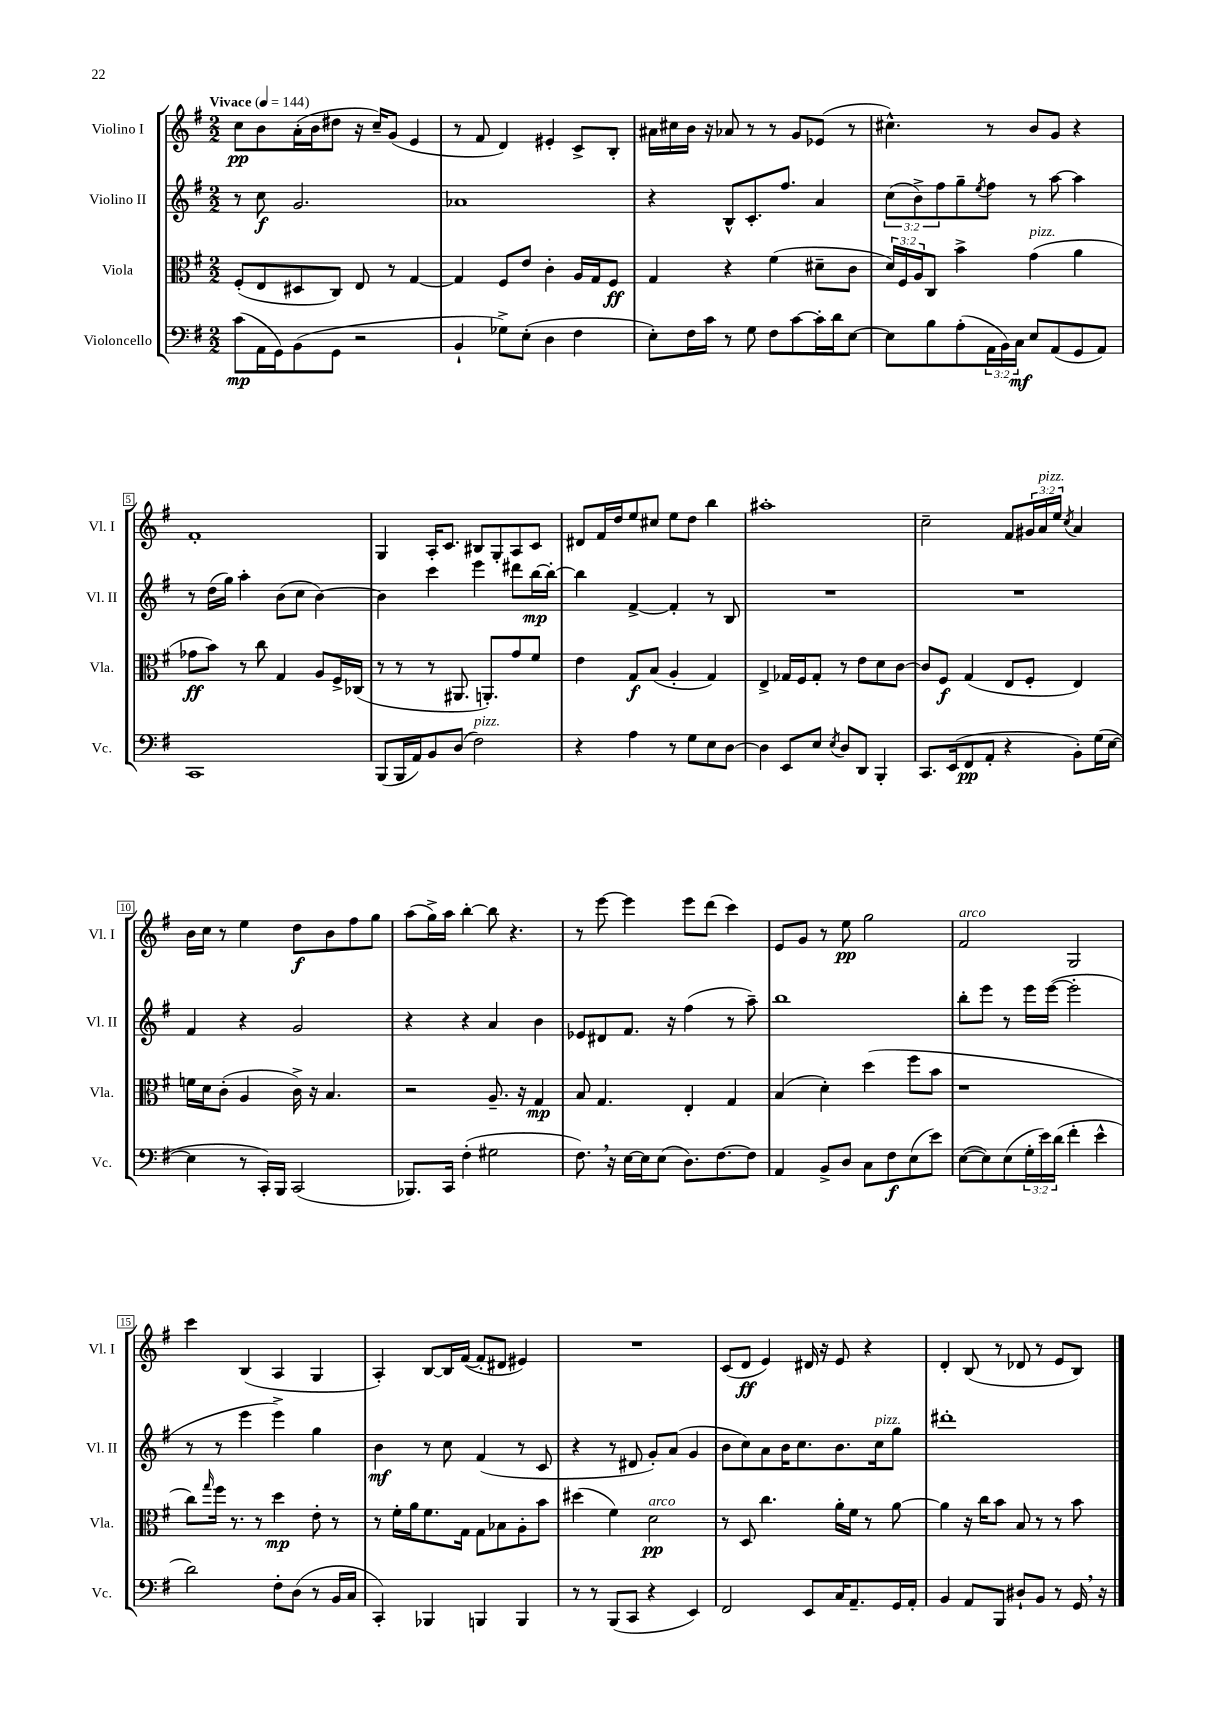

**kern	**kern	**kern	**kern
*staff4	*staff3	*staff2	*staff1
*clefF4	*clefC3	*clefG2	*clefG2
*k[f#]	*k[f#]	*k[f#]	*k[f#]
*M2/2	*M2/2	*M2/2	*M2/2
*MM144	*MM144	*MM144	*MM144
(8c	(8F#'	8r	8cc
16AA	8E	8cc	8b
16GG)	.	.	.
(8BB	8D#	2.g	(16a'
.	.	.	16b
8GG	8C)	.	8dd#
2r	8E	.	16r
.	.	.	16cc~)
.	8r	.	(8g
.	[4G	.	4e
=	=	=	=
4BB`	4G]	1a-	8r
.	.	.	8f#
8G-^)	8F#	.	4d)
(8E'	8e	.	.
4D	4c'	.	4e#'
4F#	16A	.	8c^
.	16G	.	.
.	8F#	.	8B'
=	=	=	=
8E')	4G	4r	16a#
.	.	.	16cc#
16F#	.	.	16b
16c	.	.	16r
8r	4r	8B^^	8a-
8G	.	8.c'	8r
8F#	(4f#	.	8r
.	.	8.ff#	.
[8c	.	.	8g
16c']	8d#~	4a	(8e-
16d	.	.	.
[8E	8c	.	8r
=	=	=	=
8E]	24d)	(12cc	4.cc#^^)
.	24F#	.	.
.	24A	12b^)	.
8B	8C	.	.
.	.	12ff#	.
(8A'	4b^	8gg~	.
.	.	8qee	.
24AA	.	8ff#	8r
24BB)	.	.	.
24C	.	.	.
8E	(4g	8r	8b
(8AA	.	[8aa	8g
8GG	4a	4aa]	4r
8AA)	.	.	.
=	=	=	=
1CC	8g-	8r	1f#'
.	8b)	(16dd	.
.	.	16gg)	.
.	8r	4aa'	.
.	8cc	.	.
.	4G	(8b	.
.	.	8cc	.
.	8A	[4b)	.
.	16F#^	.	.
.	(16C-	.	.
=	=	=	=
(8BBB	8r	4b]	4G
16BBB	8r	.	.
16AA)	.	.	.
8BB	8r	4ccc	16A'
.	.	.	8.c
(8D	8.AA#	.	.
2F#)	.	4eee	8B#
.	8.AA')	.	.
.	.	.	8G'
.	8g	8ddd#	8A
.	8f#	[16bb	8c
.	.	16bb'_	.
=	=	=	=
4r	4e	4bb]	8d#
.	.	.	16f#
.	.	.	16dd
4A	8G	[4f#^	8ee
.	(8B	.	8cc#
8r	4A'	4f#']	8ee
8G	.	.	8dd
8E	4G)	8r	4bb
[8D	.	8B	.
=	=	=	=
4D]	4E^	1r	1aa#'
8EE	16G-	.	.
.	16F#	.	.
8E	8G-'	.	.
8qE	.	.	.
8D	8r	.	.
8DD	8e	.	.
4BBB'	8d	.	.
.	[8c	.	.
=	=	=	=
8.CC	8c]	1r	2cc~
.	8F#	.	.
(16EE	.	.	.
8FF#	(4G	.	.
8AA'	.	.	.
4r	8E	.	8f#
.	8F#'	.	24g#
.	.	.	24a
.	.	.	24ee
.	.	.	8qcc
8BB')	4E)	.	4a
(16G	.	.	.
[16E	.	.	.
=	=	=	=
4E]	16f	4f#	16b
.	16d	.	16cc
.	(8c'	.	8r
8r	4A	4r	4ee
16CC')	.	.	.
16BBB	.	.	.
(2CC	16c^)	2g	8dd
.	16r	.	.
.	4.B	.	8b
.	.	.	8ff#
.	.	.	8gg
=	=	=	=
8.BBB-)	2r	4r	(8aa
.	.	.	16gg^)
16CC	.	.	16aa
(4F#'	.	4r	[4bb'
2G#	8.A~	4a	8bb]
.	.	.	4.r
.	16r	.	.
.	4G	4b	.
=	=	=	=
8.F#)	8B	8e-	8r
.	4.G	8d#	[8eee
16r	.	.	.
[16E	.	8.f#	4eee]
16E]	.	.	.
(8E	.	.	.
.	.	16r	.
8.D)	4E'	(4ff#	8eee
.	.	.	(8ddd
[8.F#	.	.	.
.	4G	8r	4ccc)
8F#]	.	8aa~)	.
=	=	=	=
4AA	(4B	1bb	8e
.	.	.	8g
8BB^	4d')	.	8r
8D	.	.	8ee
8C	(4dd	.	2gg
8F#	.	.	.
(8E	8ff#	.	.
8e)	8b	.	.
=	=	=	=
([8E	1r	8bb'	2f#
8E])	.	8eee	.
(8E	.	8r	.
24G'	.	16eee	.
24e)	.	.	.
.	.	([16eee	.
(24d	.	.	.
4f#'	.	2eee']	2G
4e^^	.	.	.
=	=	=	=
2d)	8cc)	8r	4ccc
.	16qqgg	.	.
.	16ff#	8r	.
.	8.r	.	.
.	.	4eee	(4B
.	8r	.	.
8F#'	4dd	4eee^)	4A
(8D	.	.	.
8r	8e'	4gg	4G
16BB	8r	.	.
16C	.	.	.
=	=	=	=
4CC')	8r	4b	4A')
.	16f#'	.	.
.	16a	.	.
4BBB-	8.f#	8r	[8B
.	.	8cc	16B]
.	16G	.	([16f#
4BBB	8G	(4f#	8f#']
.	8B-	.	8d#
4BBB	8A'	8r	4e#)
.	8b	8c	.
=	=	=	=
8r	(4dd#	4r	1r
8r	.	.	.
(8BBB	4f#)	8r	.
8CC	.	8d#	.
4r	2d	8g')	.
.	.	(8a	.
4EE)	.	4g	.
=	=	=	=
2FF#	8r	8b	(8c
.	8D	8cc)	8d
.	4.cc	8a	4e)
.	.	16b	.
.	.	8.cc	.
8EE	.	.	16d#
.	.	.	16r
16C	16a'	8.b	8e
8.AA~	16f#	.	.
.	8r	.	4r
.	.	16cc	.
16GG	[8a	8gg	.
16AA'	.	.	.
=	=	=	=
4BB	4a]	1ddd#'	4d'
8AA	16r	.	(8B
.	16cc	.	.
8BBB	8b	.	8r
8D#`	8B	.	8d-
8BB	8r	.	8r
8r	8r	.	8e
16GG	8b	.	8B)
16r	.	.	.
==	==	==	==
*-	*-	*-	*-
